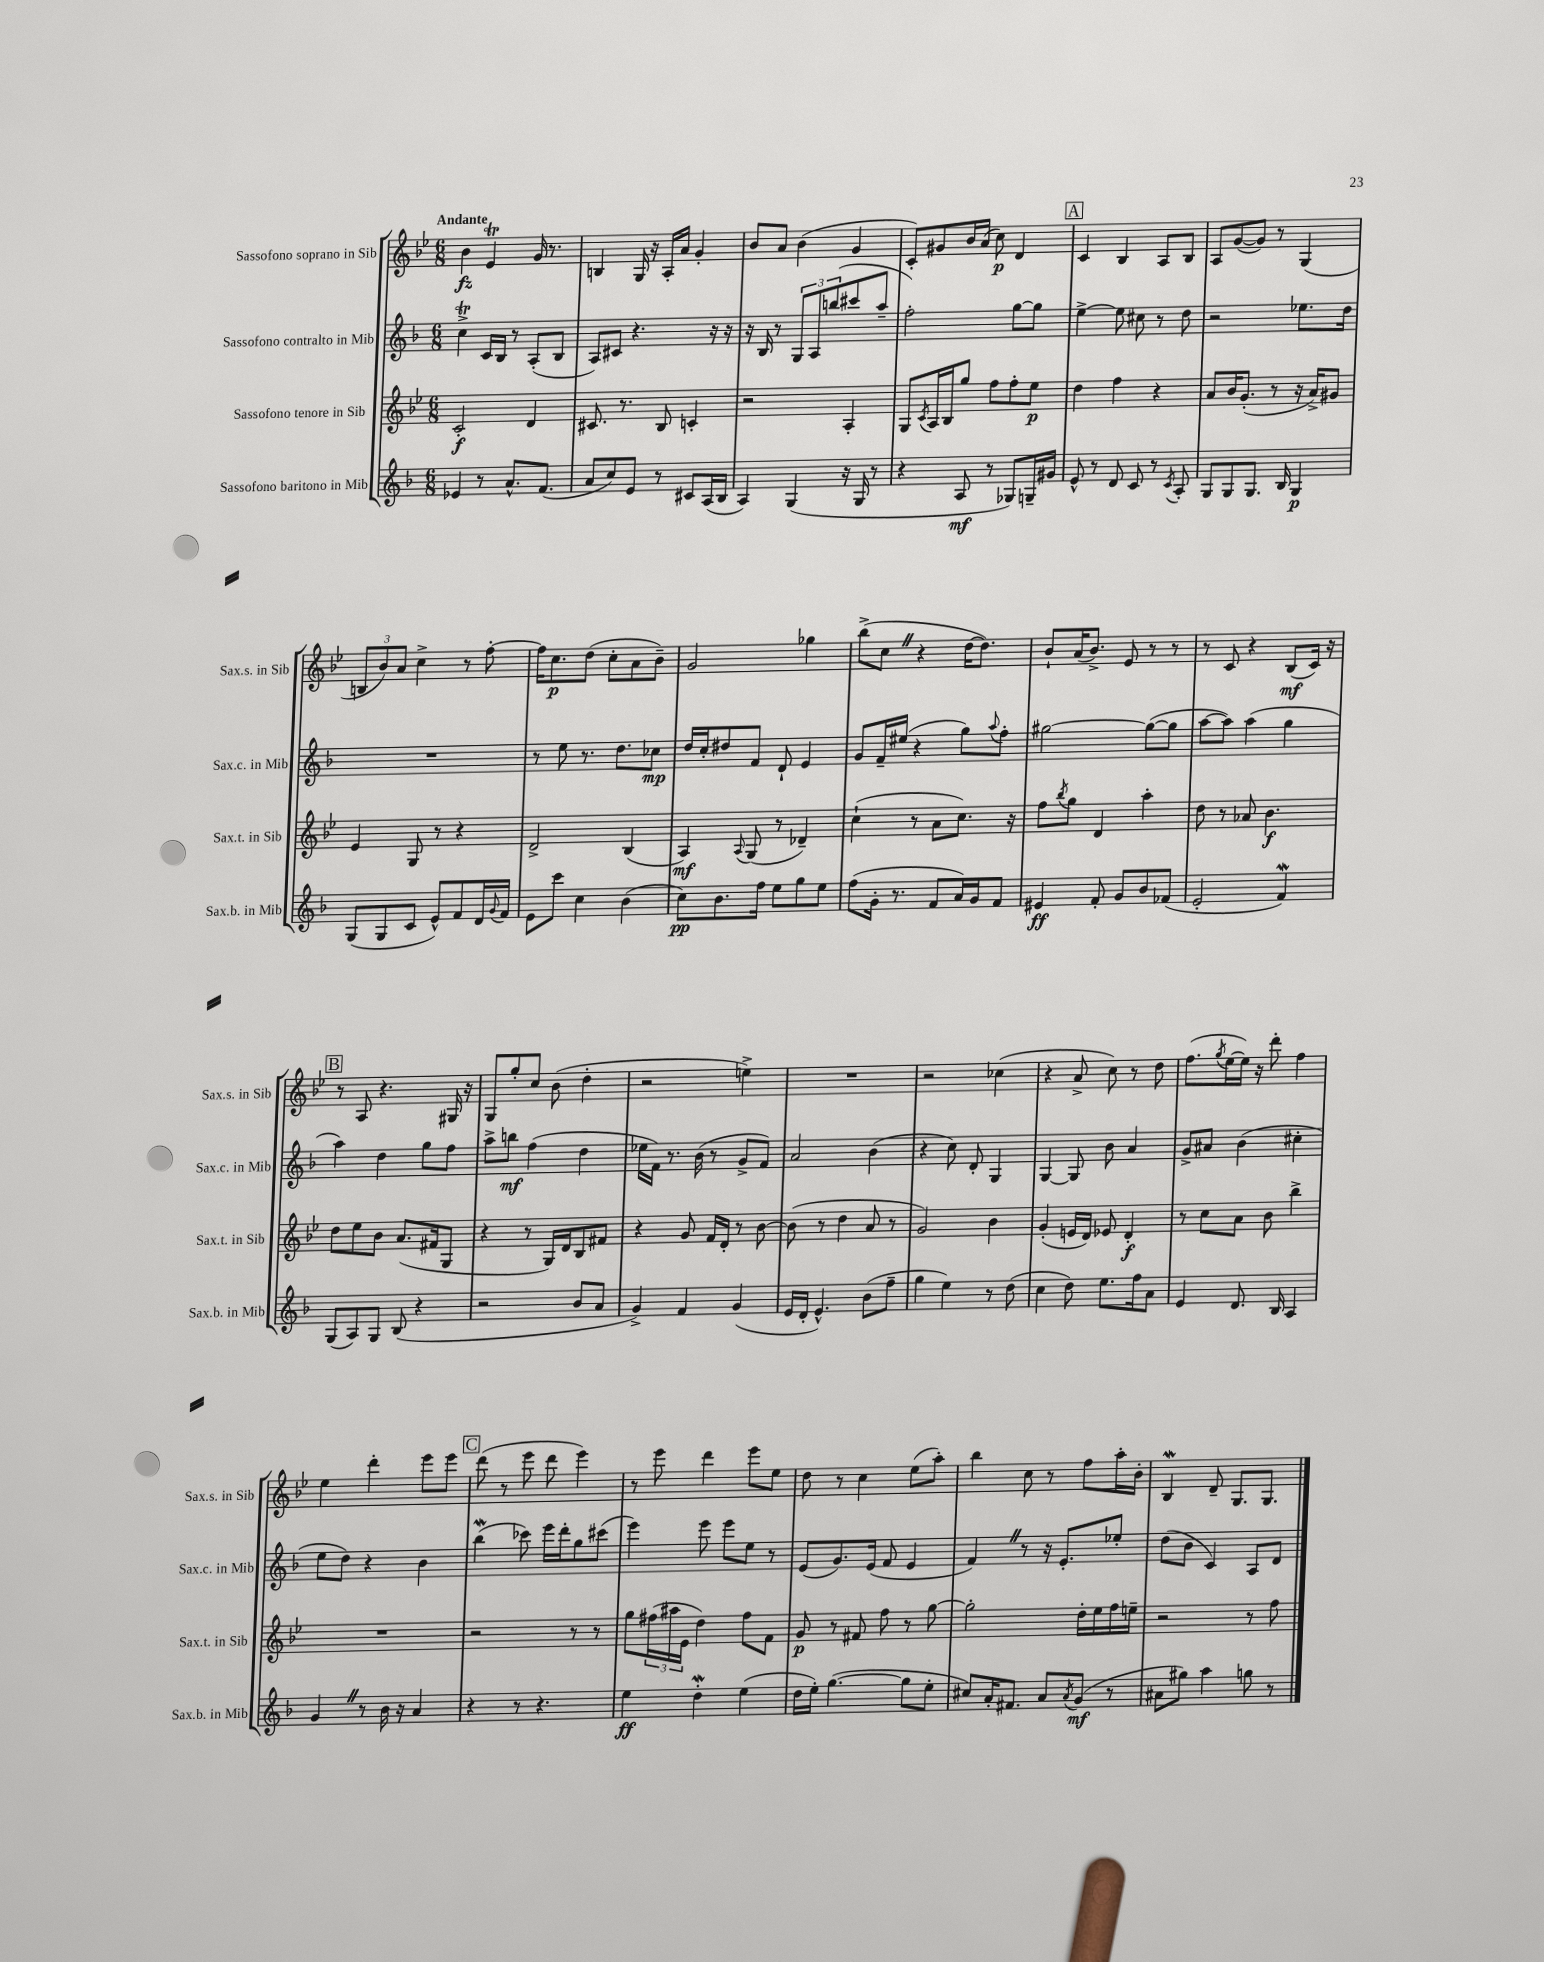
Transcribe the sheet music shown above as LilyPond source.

<<
\new StaffGroup <<
\new Staff = "s0" \with { instrumentName = "Sassofono soprano in Sib" shortInstrumentName = "Sax.s. in Sib" } {
    \clef treble \key bes \major \numericTimeSignature \time 6/8 \tempo "Andante"
    bes'4\fz ees'4\trill g'16 r8. |
    b4 g16 r16 a16-. a'16 g'4-. |
    bes'8 a'8 bes'4( g'4 |
    c'8-.) gis'8 bes'16 a'16( c''8\p) d'4 |
    \mark \markup { \box "A" } c'4 bes4 a8 bes8 |
    a8 g'8~( g'8) r8 g4( |
    \tuplet 3/2 { b8 bes'8) a'8 } c''4-> r8 f''8~-. |
    f''16 c''8.\p d''8( c''8-. a'8 bes'8--) |
    g'2 ges''4 |
    bes''8->( c''8 \once \override BreathingSign.text = \markup { \musicglyph "scripts.caesura.straight" } \breathe r4 d''16~ d''8.) |
    bes'8-! a'16( bes'8.->) ees'8 r8 r8 |
    r8 c'8 r4 bes8\mf( c'16) r16 |
    \mark \markup { \box "B" } r8 a8 r4. gis16 r16 |
    g8 g''8-. c''8 bes'8( d''4-. |
    r2 e''4->) |
    R2. |
    r2 ces''4( |
    r4 a'8-> c''8) r8 d''8 |
    f''8.( \acciaccatura { g''8 } ees''16~ ees''16) r16 d'''8-. f''4 |
    ees''4 d'''4-. ees'''8 ees'''8 |
    \mark \markup { \box "C" } d'''8( r8 ees'''8 d'''8 ees'''4) |
    r8 ees'''8 d'''4 ees'''8 ees''8 |
    d''8 r8 c''4 ees''8( a''8-.) |
    bes''4 c''8 r8 f''8 a''16-. bes'16-. |
    bes4\mordent d'8-- g8. g8. \bar "|." |
}
\new Staff = "s1" \with { instrumentName = "Sassofono contralto in Mib" shortInstrumentName = "Sax.c. in Mib" } {
    \clef treble \key f \major \numericTimeSignature \time 6/8
    c''4->\trill c'16 bes16 r8 a8-.( bes8 |
    a8) cis'8 r4. r16 r16 |
    r16 bes16 r8 \tuplet 3/2 { g8 a8 b''8( } cis'''8 a''8-- |
    f''2-.) g''8~ g''8 |
    \mark \markup { \box "A" } e''4~-> e''8 cis''8 r8 d''8 |
    r2 ees''8. d''16 |
    R2. |
    r8 e''8 r8. d''8. ces''8\mp |
    d''16 c''16-. dis''8 f'8 d'8-! e'4 |
    g'8 f'16-- eis''16( r4 g''8) \appoggiatura { a''8 } f''8-. |
    gis''2~ gis''8~( gis''8 |
    a''8~ a''8) a''4( g''4 |
    \mark \markup { \box "B" } a''4) d''4 g''8 f''8 |
    a''8-> b''8\mf f''4( d''4 |
    ees''16 f'16) r8. bes'16( r8 g'8-> f'8) |
    a'2 bes'4( |
    r4 c''8) d'8-. g4 |
    g4~ g8 bes'8 a'4 |
    g'8-> ais'8 bes'4( cis''4-. |
    e''8 d''8) r4 bes'4 |
    \mark \markup { \box "C" } bes''4\mordent( ces'''8) e'''16 d'''16-. g''8 cis'''8( |
    e'''4) e'''8 e'''8 e''8 r8 |
    e'8( g'8.) e'16( f'8 e'4 |
    f'4) \once \override BreathingSign.text = \markup { \musicglyph "scripts.caesura.straight" } \breathe r8 r16 e'8.-. ees''8-. |
    d''8( bes'8 c'4) a8 d'8 \bar "|." |
}
\new Staff = "s2" \with { instrumentName = "Sassofono tenore in Sib" shortInstrumentName = "Sax.t. in Sib" } {
    \clef treble \key bes \major \numericTimeSignature \time 6/8
    c'2-.\f d'4 |
    cis'8. r8. bes8 c'4-. |
    r2 a4-. |
    g8 \acciaccatura { c'8 } a16 bes16 g''8 f''8 f''8-. ees''8\p |
    \mark \markup { \box "A" } d''4 f''4 r4 |
    a'8 bes'16 g'8.-.( r8 r16 a'16->) gis'8 |
    ees'4 g8 r8 r4 |
    d'2-> bes4( |
    a4\mf) \appoggiatura { a8 } g8( r8 des'4--) |
    c''4-!( r8 a'8 c''8.) r16 |
    f''8 \acciaccatura { bes''8 } g''8 d'4 a''4-. |
    d''8 r8 aes'8 bes'4.\f |
    \mark \markup { \box "B" } d''8 ees''8 bes'8 a'8.( fis'16 g8 |
    r4 r8 g16) d'16 bes8 fis'8 |
    r4 g'8 f'16 d'16-. r8 bes'8~ |
    bes'8( r8 d''4 a'8 r8 |
    g'2) bes'4 |
    g'4-.( e'16 d'16) ees'8 d'4-.\f |
    r8 c''8 a'8 bes'8 bes''4-> |
    R2. |
    \mark \markup { \box "C" } r2 r8 r8 |
    g''8 \tuplet 3/2 { fis''16( ais''16 ees'16 } d''4) fis''8 f'8 |
    g'8\p r8 fis'8 f''8 r8 g''8~ |
    g''2-. d''16-. ees''16 f''16 e''16-- |
    r2 r8 f''8 \bar "|." |
}
\new Staff = "s3" \with { instrumentName = "Sassofono baritono in Mib" shortInstrumentName = "Sax.b. in Mib" } {
    \clef treble \key f \major \numericTimeSignature \time 6/8
    ees'4 r8 a'8.-^ f'8.( |
    a'8 c''8) e'8 r8 cis'8 a16( bes16 |
    a4) g4( r16 g16 r8 |
    r4 a8\mf r8 ges8) g16-- gis'16 |
    \mark \markup { \box "A" } e'8-^ r8 d'8 c'8 r8 \acciaccatura { c'8 } a8-. |
    g8 g8 g8. bes16 g4\p |
    g8( g8 c'8 e'8-^) f'8 d'16 \appoggiatura { g'8 } f'16 |
    e'8 c'''8 c''4 bes'4( |
    c''8\pp) bes'8. f''16 e''8 g''8 e''8 |
    f''8( g'16-. r8. f'8 a'16) g'16 f'8 |
    eis'4\ff f'8-. g'8 bes'8 fes'8( |
    e'2-. f'4\mordent) |
    \mark \markup { \box "B" } g8( a8) g8 bes8( r4 |
    r2 bes'8 a'8 |
    g'4->) f'4 g'4( |
    e'16 d'16-. e'4.-^) bes'8( f''8-- |
    g''4 e''4) r8 d''8( |
    c''4 d''8) e''8. f''16 a'8 |
    e'4 d'8. bes16 a4 |
    g'4 \once \override BreathingSign.text = \markup { \musicglyph "scripts.caesura.straight" } \breathe r8 bes'16 r16 a'4 |
    \mark \markup { \box "C" } r4 r8 r4. |
    e''4\ff d''4-.\mordent e''4( |
    d''16 e''16-.) g''4.~( g''8 e''8-. |
    cis''8) a'16-. fis'8. a'8 \acciaccatura { a'8 } g'8\mf( r8 |
    ais'8 gis''8) a''4 g''8 r8 \bar "|." |
}
>>
>>
\layout { \context { \Score \remove "Bar_number_engraver" } }
